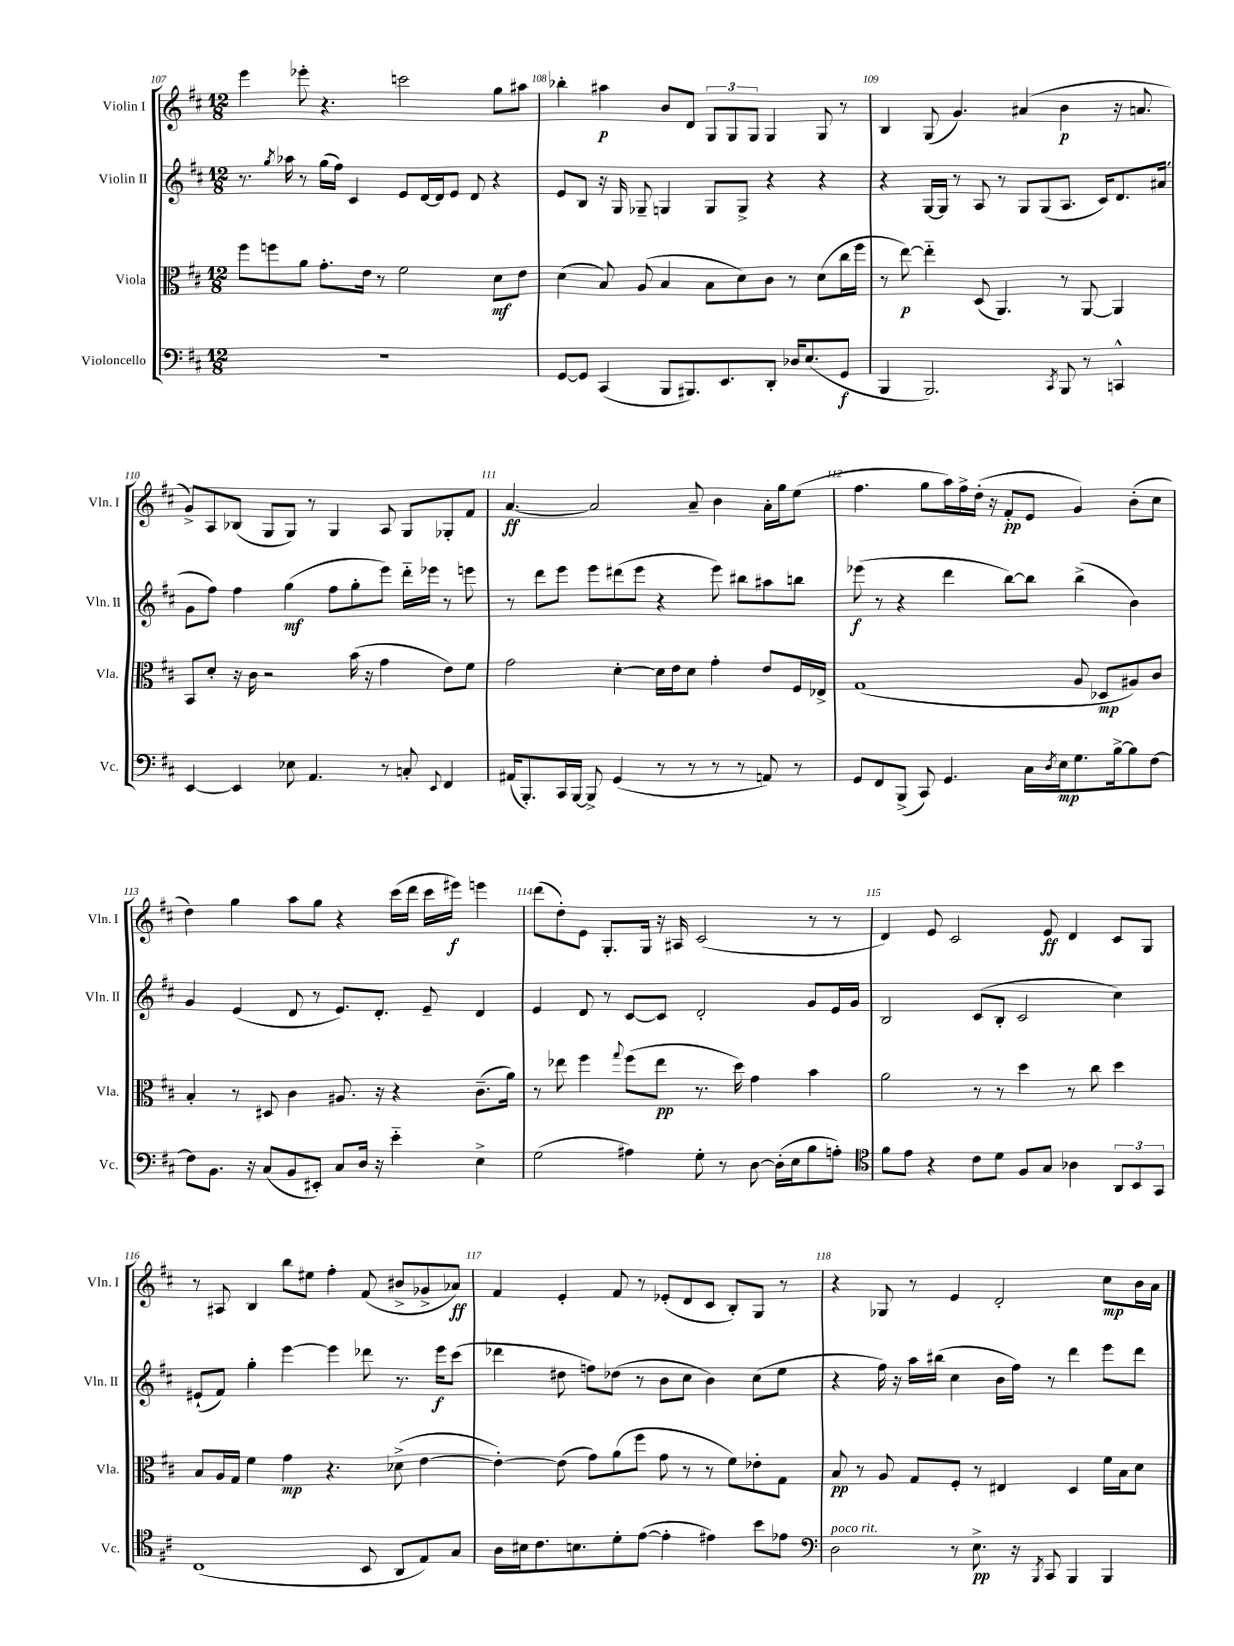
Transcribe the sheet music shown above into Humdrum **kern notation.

**kern	**kern	**kern	**kern
*staff4	*staff3	*staff2	*staff1
*clefF4	*clefC3	*clefG2	*clefG2
*k[f#c#]	*k[f#c#]	*k[f#c#]	*k[f#c#]
*M12/8	*M12/8	*M12/8	*M12/8
1.r	8ff#	8.r	4eee
.	8ff	.	.
.	.	8qgg	.
.	.	16aa-	.
.	8a	8r	8eee-'
.	8.g'	(16gg	4.r
.	.	16ff#)	.
.	.	4c#	.
.	16e	.	.
.	8r	.	.
.	2f#	8e	2ccc
.	.	[16d	.
.	.	16d]	.
.	.	8e	.
.	.	8d	.
.	8d	4r	8gg
.	8e	.	8aa#
=	=	=	=
[8GG	(4d	8e	4bb-'
8GG]	.	8B	.
(4CC#	8B)	16r	4aa#
.	.	16G	.
.	(8A	8G-~	.
8BBB	4B	4G	8b
8.BBB#)	.	.	8d
.	8B	8G	12G
8.EE	.	.	.
.	.	.	12G
.	8d)	8G^	.
.	.	.	12G
8DD'	8c#	4r	4G
16D-	8r	.	.
(8.E	.	.	.
.	(8d	4r	8G
8GG	16cc#	.	8r
.	16ff#	.	.
=	=	=	=
4BBB	8r	4r	4B
.	[8ee)	.	.
2.BBB)	4ee'~]	[16G	(8G
.	.	16G]	.
.	.	8r	4.g)
.	(8D	8A	.
.	4.AA)	8r	.
.	.	8G	(4a#
.	.	(8G	.
8qCC#	.	.	.
8BBB	8r	8.A	4b
8r	[8AA	.	.
.	.	16c#)	.
4CC^^	4AA]	8.d	16r
.	.	.	8.a
.	.	(16a#	.
=	=	=	=
[4EE	8BB	8g	8g^)
.	8d'	8ff#)	8A
4EE]	16r	4ff#	(8B-
.	16c#	.	.
.	2r	.	8G
8E-	.	(4gg	8G)
4.AA	.	.	8r
.	.	8ff#	4G
.	(16b	8gg'	.
.	16r	.	.
8r	4g	8eee)	8A
8C'	.	16ddd'~	8G
.	.	16eee-	.
8qqEE	.	.	.
4FF#	8e)	8r	8G-'
.	8f#	8eee	8f#
=	=	=	=
(16AA#	2g	8r	[4.a
8.BBB')	.	.	.
.	.	8ddd	.
16CC#	.	8eee	.
[16BBB	.	.	.
8BBB^]	.	8eee	2a]
(4GG	[4d'	(8ddd#	.
.	.	8eee	.
8r	16d]	4r	.
.	16e	.	.
8r	8d	.	8a~
8r	4g'	8eee)	4b
8r	.	8bb#	.
8AA)	8e	8aa#	16a'
.	.	.	16gg
8r	16F#	8bb	(8ee
.	16E-^	.	.
=	=	=	=
8GG	(1G	(8eee-	4.ff#
8FF#	.	8r	.
(8BBB^	.	4r	.
8CC#)	.	.	8gg
4.GG	.	4ddd	16aa)
.	.	.	16ff#^
.	.	.	(16dd'
.	.	.	16r
.	.	[8bb)	8f#'
16C#	.	8bb]	8e
8qD	.	.	.
16E	.	.	.
8.G	8A	(4bb^	4g)
.	8D-	.	.
[16B^	.	.	.
8B]	8A#)	4b)	(8b'
[8F#	8c#	.	8cc#
=	=	=	=
8F#]	4B'	4g	4dd)
8.BB	.	.	.
.	8r	(4e	4gg
16r	.	.	.
(8C#	8D#	.	.
8BB	4c#	8d	8aa
8EE#')	.	8r	8gg
8C#	8.A#	8.e)	4r
16D	.	.	.
16r	16r	8.d'	.
4e'~	4r	.	(16ccc#
.	.	.	16ddd
.	.	8e~	16ccc#
.	.	.	16eee#)
4E^	(8.c#~	4d	4eee
.	16a)	.	.
=	=	=	=
(2G	8r	4e	(8ddd
.	8ee-	.	8dd')
.	4ff#	8d	8e
.	.	8r	8.G'
.	8qqgg	.	.
4A#)	(8ff#	[8c#	.
.	.	.	16G
.	8ee-	8c#]	16r
.	.	.	16A#
8G'	8.r	2d'	(2c#
8r	.	.	.
.	16dd)	.	.
[8D	4g	.	.
(16D']	.	.	.
16E	.	.	.
8B	4b	8g	8r
8A')	.	16e	8r
.	.	16g	.
=	=	=	=
*clefC4	*	*	*
8f#	2a	2B	4d)
8e	.	.	.
4r	.	.	8e
.	.	.	2c#
8c#	8r	(8c#	.
8d	8r	8B'	.
8F#	4dd	2c#	.
8G	.	.	8e
4A-	8r	.	4d
.	8cc#	.	.
12AA	4dd	4cc#)	8c#
12BB	.	.	.
.	.	.	8G
12GG	.	.	.
=	=	=	=
(1C#	8B	(8e#`	8r
.	16A	8f#)	8A#
.	16G	.	.
.	4f#	4gg'	4B
.	4g	[4eee	8bb
.	.	.	8ee#
.	4.r	4eee]	4ff#'
8BB	.	8ddd-	(8f#
8AA	(8d-^	8.r	8b#^
8E)	[4e	.	8g-^
.	.	16eee	.
8G	.	(8ccc#	8a-)
=	=	=	=
16A	4e'_)	4ddd-	4f#
16B#	.	.	.
8.c#	.	.	.
.	(8e]	8dd#	4e'
8.B	.	.	.
.	8g)	8ff)	.
8d'	(8a	(8dd-	8f#
([8e	8ff#	8r	8r
4e']	8g	8b	(8e-'
.	8r	8cc#	8d
4e#)	8r	4b)	8c#
.	8f#)	.	8B')
8b	8e-'	(8cc#	8G
8e-	8G	8ee	8r
=	=	=	=
*clefF4	*	*	*
2D	8B	4r	4r
.	8r	.	.
.	8A	16ff#)	8G-
.	.	16r	.
.	8G	16aa	8r
.	.	(16bb#	.
8r	8F#'	4cc#	4e
8.E^	8r	.	.
.	4E#	16b	2d'
16r	.	16ff#)	.
8qBBB	.	.	.
8CC#	.	8r	.
4BBB	4D	4ddd	.
4BBB	16f#	8eee	8cc#
.	16B	.	.
.	8d	8ddd	16b
.	.	.	16a
==	==	==	==
*-	*-	*-	*-
